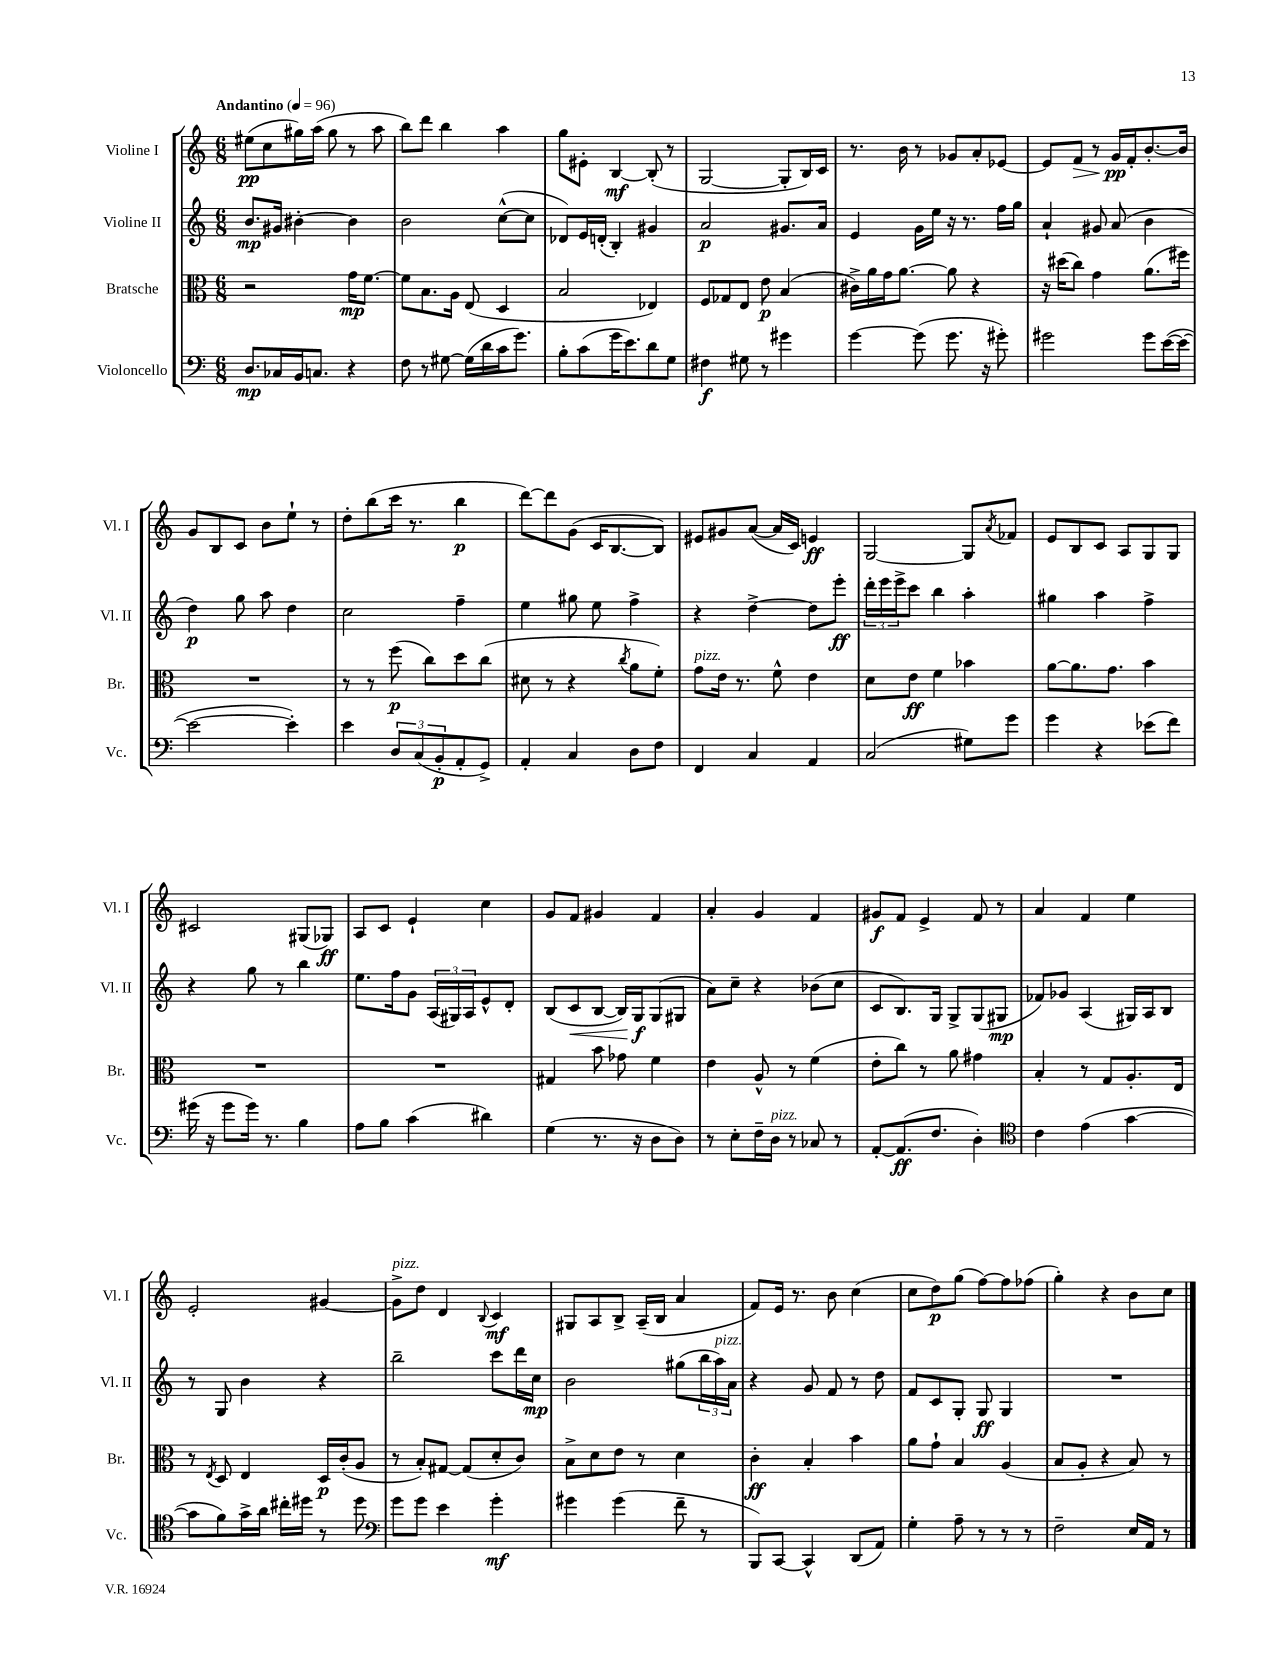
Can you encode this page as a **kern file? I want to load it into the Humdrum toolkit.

**kern	**dynam	**kern	**dynam	**kern	**dynam	**kern	**dynam
*part4	*part4	*part3	*part3	*part2	*part2	*part1	*part1
*staff4	*staff4	*staff3	*staff3	*staff2	*staff2	*staff1	*staff1
*I"Violoncello	*	*I"Bratsche	*	*I"Violine II	*	*I"Violine I	*
*I'Vc.	*	*I'Br.	*	*I'Vl. II	*	*I'Vl. I	*
*clefF4	*	*clefC3	*	*clefG2	*	*clefG2	*
*k[]	*	*k[]	*	*k[]	*	*k[]	*
*M6/8	*	*M6/8	*	*M6/8	*	*M6/8	*
*MM96	*	*MM96	*	*MM96	*	*MM96	*
=1	=1	=1	=1	=1	=1	=1	=1
!	!	!	!	!	!	!LO:TX:a:B:t=Andantino	!
8.D/L	mp	2r	.	8.b/L	mp	(8ee#X\L	pp
.	.	.	.	.	.	8cc\	.
16C-X/L	.	.	.	16g#X/Jk	.	.	.
16BB/J	.	.	.	[4b#X'\	.	16gg#X\L)	.
8.Cn/J	.	.	.	.	.	(16aa\JJ	.
.	.	.	.	.	.	8gg#\	.
4r	.	16g\KL	mp	4b#\]	.	8r	.
.	.	[8.f\J	.	.	.	.	.
.	.	.	.	.	.	8aa\	.
=2	=2	=2	=2	=2	=2	=2	=2
8F\	.	8f\L]	.	2b\	.	8bb\L)	.
8r	.	8.B\	.	.	.	8ddd\J	.
[8G#X\	.	.	.	.	.	4bb\	.
.	.	16A\Jk	.	.	.	.	.
(16G#\LL]	.	(8E/	.	.	.	.	.
16d\	.	.	.	.	.	.	.
16c\J	.	4D/	.	([8cc^^\L	.	4aa\	.
8.g\J)	.	.	.	.	.	.	.
.	.	.	.	8cc\J]	.	.	.
=3	=3	=3	=3	=3	=3	=3	=3
8B'\L	.	2B/	.	8d-X/L)	.	8gg\L	.
(8c\	.	.	.	16e/L	.	8e#X'\J	.
.	.	.	.	(16dn'/JJ	.	.	.
16g\K	.	.	.	4B'/)	.	[4B/	mf
8.e\)	.	.	.	.	.	.	.
8d\	.	4E-X/)	.	4g#X/	.	(8B'/]	.
8G\J	.	.	.	.	.	8r	.
=4	=4	=4	=4	=4	=4	=4	=4
4F#X\	f	8F/L	.	2a/	p	[2G/	.
.	.	8G-X/	.	.	.	.	.
8G#X\	.	8E/J	.	.	.	.	.
8r	.	8e\	p	.	.	.	.
4g#X\	.	(4B/	.	8.g#X/L	.	8G'/L]	.
.	.	.	.	.	.	16B/L)	.
.	.	.	.	16a/Jk	.	16c/JJ	.
=5	=5	=5	=5	=5	=5	=5	=5
[4g\	.	16c#X^\LL)	.	4e/	.	8.r	.
.	.	16a\	.	.	.	.	.
.	.	16g\J	.	.	.	.	.
.	.	[8.a\J	.	.	.	16b\	.
(8g\]	.	.	.	16g\LL	.	8r	.
.	.	.	.	16ee\JJ	.	.	.
8.g\	.	8a\]	.	16r	.	8g-X/L	.
.	.	.	.	8.r	.	.	.
.	.	4r	.	.	.	8a'/	.
16r	.	.	.	.	.	.	.
8g#X'\)	.	.	.	16ff\LL	.	[8e-X/J	.
.	.	.	.	16gg\JJ	.	.	.
=6	=6	=6	=6	=6	=6	=6	=6
2g#X\	.	16r	.	4a`/	.	8e-/L]	.
.	.	(16dd#X\KL	.	.	.	.	.
!	!	!	!	!	!	!	!LO:HP:b
.	.	8cc\J)	.	.	.	8f/J	>
.	.	4g\	.	8g#X/	.	8r	.
.	.	.	.	(8a/	.	16g/LL	pp
.	.	.	.	.	.	16f'/J	]
8g#\L	.	(8.a\L	.	4b\	.	[8.b'/	.
([16e\L	.	.	.	.	.	.	.
16e\JJ_	.	16ff#X\Jk)	.	.	.	16b/Jk]	.
!!LO:LB:g=z
=7	=7	=7	=7	=7	=7	=7	=7
2e\_	.	2.r	.	4dd\)	p	8g/L	.
.	.	.	.	.	.	8B/	.
.	.	.	.	8gg\	.	8c/J	.
.	.	.	.	8aa\	.	8b\L	.
4e'\])	.	.	.	4dd\	.	8ee`\J	.
.	.	.	.	.	.	8r	.
=8	=8	=8	=8	=8	=8	=8	=8
4e\	.	8r	.	2cc\	.	8dd'\L	.
.	.	8r	.	.	.	(8bb\	.
12D/L	.	(8ff\	p	.	.	16ccc\Jk	.
.	.	.	.	.	.	8.r	.
(12C/	.	.	.	.	.	.	.
.	.	8cc\L)	.	.	.	.	.
12BB'/	p	.	.	.	.	.	.
8AA'/	.	8dd\	.	4ff~\	.	4bb\	p
8GG^/J)	.	(8cc\J	.	.	.	.	.
=9	=9	=9	=9	=9	=9	=9	=9
4AA'/	.	8d#X\	.	4ee\	.	[8ddd\L)	.
.	.	8r	.	.	.	8ddd\]	.
4C/	.	4r	.	8gg#X\	.	(8g\J	.
.	.	.	.	8ee\	.	16c/KL	.
.	.	.	.	.	.	[8.B/	.
.	.	8qcc/	.	.	.	.	.
8D\L	.	8a\L	.	4ff^\	.	.	.
8F\J	.	8f'\J)	.	.	.	8B/J])	.
=10	=10	=10	=10	=10	=10	=10	=10
!	!	!LO:TX:a:i:t=pizz.	!	!	!	!	!
4FF/	.	8g\L	.	4r	.	8e#X/L	.
.	.	16e\Jk	.	.	.	8g#X/	.
.	.	8.r	.	.	.	.	.
4C/	.	.	.	[4dd^\	.	([8a/J	.
.	.	8f^^\	.	.	.	16a/LL]	.
.	.	.	.	.	.	16c/JJ)	.
4AA/	.	4e\	.	8dd\L]	.	4en/	ff
.	.	.	.	8eee'\J	ff	.	.
=11	=11	=11	=11	=11	=11	=11	=11
(2C/	.	8d\L	.	24ddd'\LL	.	[2G/	.
.	.	.	.	24eee\	.	.	.
.	.	.	.	24eee^\J	.	.	.
.	.	8e\J	ff	8ccc\J	.	.	.
.	.	4f\	.	4bb\	.	.	.
8G#X\L)	.	4b-X\	.	4aa'\	.	8G/L]	.
.	.	.	.	.	.	8qa/	.
8g\J	.	.	.	.	.	8f-X/J	.
=12	=12	=12	=12	=12	=12	=12	=12
4g\	.	[8a\L	.	4gg#X\	.	8e/L	.
.	.	8.a\]	.	.	.	8B/	.
4r	.	.	.	4aa\	.	8c/J	.
.	.	8.g\J	.	.	.	.	.
.	.	.	.	.	.	8A/L	.
(8e-X\L	.	4b\	.	4ff^\	.	8G/	.
8f\J)	.	.	.	.	.	8G/J	.
!!LO:LB:g=z
=13	=13	=13	=13	=13	=13	=13	=13
(16g#X\	.	2.r	.	4r	.	2c#X/	.
16r	.	.	.	.	.	.	.
8g#\L	.	.	.	.	.	.	.
16g#\Jk)	.	.	.	8gg\	.	.	.
8.r	.	.	.	.	.	.	.
.	.	.	.	8r	.	.	.
4B\	.	.	.	4bb\	.	(8G#X/L	.
.	.	.	.	.	.	8G-X/J)	ff
=14	=14	=14	=14	=14	=14	=14	=14
8A\L	.	2.r	.	8.ee\L	.	8A/L	.
8B\J	.	.	.	.	.	8c/J	.
.	.	.	.	16ff\k	.	.	.
(4c\	.	.	.	8g\J	.	4e`/	.
.	.	.	.	(24A/LL	.	.	.
.	.	.	.	24G#X/)	.	.	.
.	.	.	.	24A/J	.	.	.
4d#X\)	.	.	.	8e^^/	.	4cc\	.
.	.	.	.	8d'/J	.	.	.
=15	=15	=15	=15	=15	=15	=15	=15
(4G\	.	4G#X/	.	(8B/L	.	8g/L	.
!	!	!	!	!	!LO:HP:b	!	!
.	.	.	.	8c/	<	8f/J	.
8.r	.	8b\	.	[8B/J	.	4g#X/	.
.	.	8g-X\	.	16B/LL])	.	.	.
16r	.	.	.	16G/J	f	.	.
8D\L	.	4f\	.	(8G/	[	4f/	.
8D\J)	.	.	.	8G#X/J	.	.	.
=16	=16	=16	=16	=16	=16	=16	=16
8r	.	4e\	.	8a\L)	.	4a'/	.
8E'\L	.	.	.	8cc~\J	.	.	.
16F~\L	.	8A^^/	.	4r	.	4g/	.
!LO:TX:a:i:t=pizz.	!	!	!	!	!	!	!
16D\JJ	.	.	.	.	.	.	.
8r	.	8r	.	.	.	.	.
8C-X/	.	(4f\	.	(8b-X\L	.	4f/	.
8r	.	.	.	8cc\J	.	.	.
=17	=17	=17	=17	=17	=17	=17	=17
[8AA'/L	.	8e'\L	.	8c/L	.	8g#X/L	f
(8.AA/]	ff	8cc\J)	.	8.B/)	.	8f/J	.
.	.	8r	.	.	.	4e^/	.
8.F/J	.	.	.	16G/Jk	.	.	.
.	.	8a\	.	8G^/L	.	.	.
4D'\)	.	4g#X\	.	(8G/	.	8f/	.
.	.	.	.	8G#X/J	mp	8r	.
=18	=18	=18	=18	=18	=18	=18	=18
*clefC4	*	*	*	*	*	*	*
4c\	.	4B'/	.	8f-X/L)	.	4a/	.
.	.	.	.	8g-X/J	.	.	.
(4e\	.	8r	.	(4A/	.	4f/	.
.	.	8G/L	.	.	.	.	.
[4g\	.	8.A'/	.	16G#X/LL)	.	4ee\	.
.	.	.	.	16A/J	.	.	.
.	.	.	.	8B/J	.	.	.
.	.	16E/Jk	.	.	.	.	.
!!LO:LB:g=z
=19	=19	=19	=19	=19	=19	=19	=19
8g\L]	.	8r	.	8r	.	2e'/	.
.	.	8qE/	.	.	.	.	.
8f\)	.	8D/	.	8G/	.	.	.
16g^\L	.	4E/	.	4b\	.	.	.
16a\JJ	.	.	.	.	.	.	.
16cc#X'\LL	.	.	.	.	.	.	.
16dd#X\JJ	.	.	.	.	.	.	.
8r	.	16D/LL	p	4r	.	[4g#X/	.
.	.	(16c'/J	.	.	.	.	.
8dd#\	.	8A/J	.	.	.	.	.
=20	=20	=20	=20	=20	=20	=20	=20
*clefF4	*	*	*	*	*	*	*
!	!	!	!	!	!	!LO:TX:a:i:t=pizz.	!
8g\L	.	8r	.	2bb~\	.	8g#^\L]	.
8g\J	.	8B'/L)	.	.	.	8dd\J	.
4e\	.	[8G#X/J	.	.	.	4d/	.
.	.	(8G#/L]	.	.	.	.	.
.	.	.	.	.	.	8qqB/	.
4g'\	mf	8d'/	.	8ccc\L	.	4c/	mf
.	.	8c/J)	.	16ddd\L	.	.	.
.	.	.	.	16cc\JJ	mp	.	.
=21	=21	=21	=21	=21	=21	=21	=21
4g#X\	.	8B^\L	.	2b\	.	8G#X/L	.
.	.	8d\	.	.	.	8A/	.
(4g#\	.	8e\J	.	.	.	8B^/J	.
.	.	8r	.	.	.	(16A~/LL	.
.	.	.	.	.	.	16B/JJ	.
8f~\	.	4d\	.	(8gg#X\L	.	4a/	.
8r	.	.	.	24bb\L	.	.	.
!	!	!	!	!LO:TX:a:i:t=pizz.	!	!	!
.	.	.	.	24aa\)	.	.	.
.	.	.	.	24a\JJ	.	.	.
=22	=22	=22	=22	=22	=22	=22	=22
8BBB/L)	.	4c'\	ff	4r	.	8f/L)	.
[8CC/J	.	.	.	.	.	16e/Jk	.
.	.	.	.	.	.	8.r	.
4CC^^/]	.	4B'/	.	8g/	.	.	.
.	.	.	.	8f/	.	8b\	.
(8DD/L	.	4b\	.	8r	.	(4cc\	.
8AA/J)	.	.	.	8dd\	.	.	.
=23	=23	=23	=23	=23	=23	=23	=23
4G'\	.	8a\L	.	8f/L	.	8cc\L	.
.	.	8g`\J	.	8c/	.	8dd\)	p
8A~\	.	4B/	.	8G'/J	.	(8gg\J	.
8r	.	.	.	8G/	ff	[8ff\L)	.
8r	.	(4A/	.	4G/	.	8ff\]	.
8r	.	.	.	.	.	(8ff-X\J	.
=24	=24	=24	=24	=24	=24	=24	=24
2F~\	.	8B/L	.	2.r	.	4gg'\)	.
.	.	8A'/J	.	.	.	.	.
.	.	4r	.	.	.	4r	.
16E/LL	.	8B/)	.	.	.	8b\L	.
16AA/JJ	.	.	.	.	.	.	.
8r	.	8r	.	.	.	8cc\J	.
==	==	==	==	==	==	==	==
*-	*-	*-	*-	*-	*-	*-	*-
